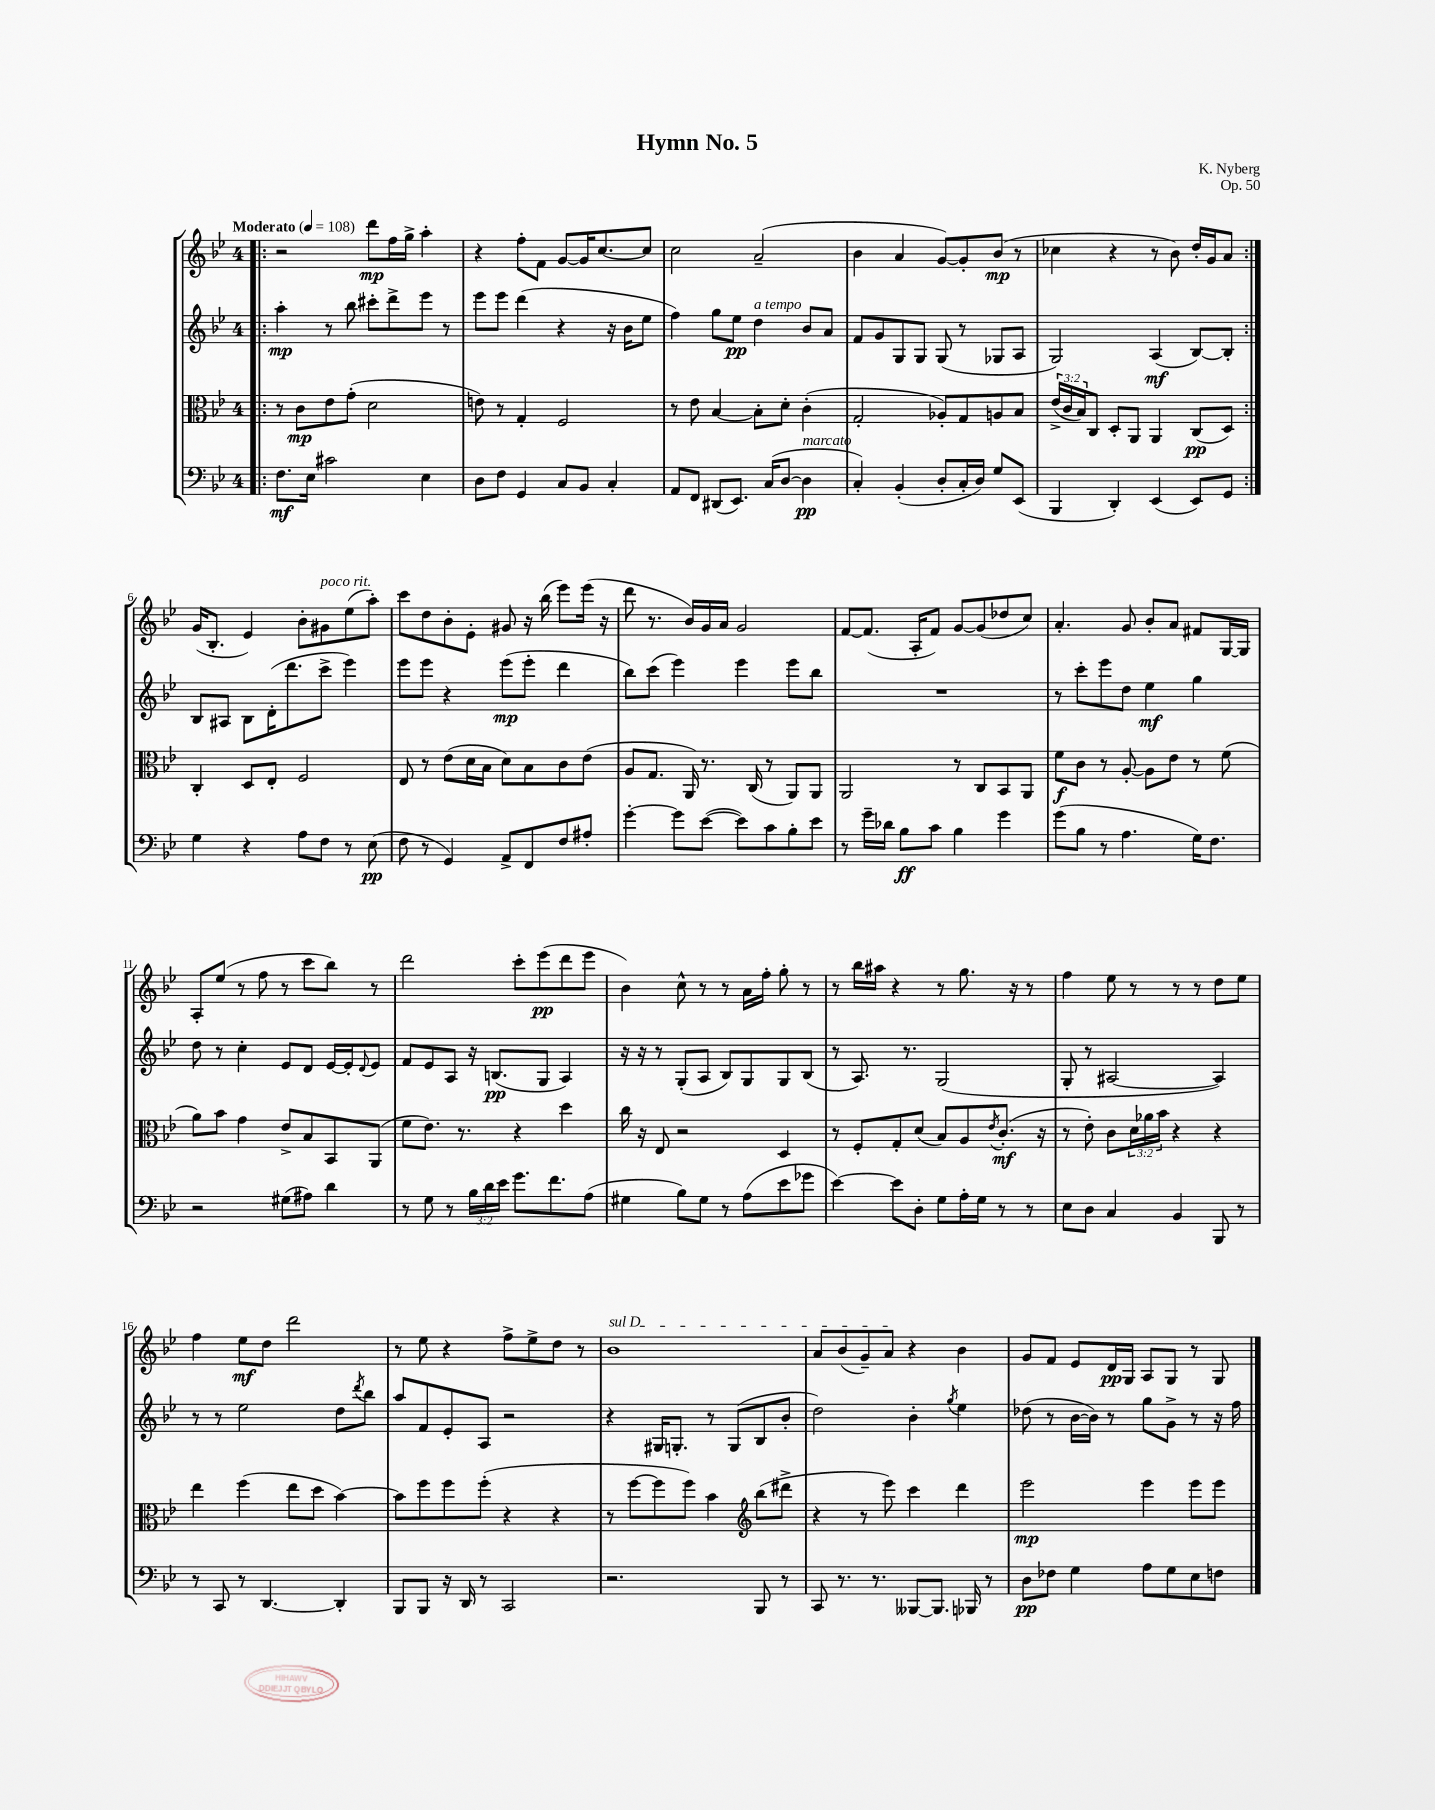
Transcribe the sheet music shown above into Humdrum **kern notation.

**kern	**dynam	**kern	**dynam	**kern	**dynam	**kern	**dynam
*part4	*part4	*part3	*part3	*part2	*part2	*part1	*part1
*staff4	*staff4	*staff3	*staff3	*staff2	*staff2	*staff1	*staff1
*clefF4	*	*clefC3	*	*clefG2	*	*clefG2	*
*k[b-e-]	*	*k[b-e-]	*	*k[b-e-]	*	*k[b-e-]	*
*M4/4	*	*M4/4	*	*M4/4	*	*M4/4	*
*MM108	*	*MM108	*	*MM108	*	*MM108	*
=1!|:	=1!|:	=1!|:	=1!|:	=1!|:	=1!|:	=1!|:	=1!|:
!	!	!	!	!	!	!LO:TX:a:B:t=Moderato	!
8.F\L	mf	8r	.	4aa'\	mp	2r	.
.	.	8c\L	mp	.	.	.	.
16E-\Jk	.	.	.	.	.	.	.
2c#X\	.	8e-\	.	8r	.	.	.
.	.	(8g'\J	.	8bb-\	.	.	.
.	.	2d\	.	8ccc#X'\L	.	8ddd\L	mp
.	.	.	.	8ddd^\	.	16ff\L	.
.	.	.	.	.	.	16gg^\JJ	.
4E-\	.	.	.	8eee-\J	.	4aa'\	.
.	.	.	.	8r	.	.	.
=2	=2	=2	=2	=2	=2	=2	=2
8D\L	.	8en\)	.	8eee-\L	.	4r	.
8F\J	.	8r	.	8eee-\J	.	.	.
4GG/	.	4G'/	.	(4ddd\	.	8ff'\L	.
.	.	.	.	.	.	8f\J	.
8C/L	.	2F/	.	4r	.	[8g/L	.
8BB-/J	.	.	.	.	.	16g/K]	.
.	.	.	.	.	.	[8.cc/	.
4C'/	.	.	.	16r	.	.	.
.	.	.	.	16b-\KL	.	.	.
.	.	.	.	8ee-\J	.	8cc/J]	.
=3	=3	=3	=3	=3	=3	=3	=3
8AA/L	.	8r	.	4ff\)	.	2cc\	.
8FF/J	.	8e-\	.	.	.	.	.
(8DD#X/L	.	[4B-/	.	8gg\L	.	.	.
8.EE-/J)	.	.	.	8ee-\J	pp	.	.
!	!	!	!	!LO:TX:a:i:t=a tempo	!	!	!
.	.	8B-'\L]	.	4dd\	.	(2a~/	.
(16C/KL	.	.	.	.	.	.	.
[8D/J	.	8d'\J	.	.	.	.	.
!LO:TX:a:i:t=marcato	!	!	!	!	!	!	!
4D\]	pp	(4c'\	.	8b-/L	.	.	.
.	.	.	.	8a/J	.	.	.
=4	=4	=4	=4	=4	=4	=4	=4
4C'/)	.	2G'/	.	8f/L	.	4b-\	.
.	.	.	.	8g/	.	.	.
(4BB-'/	.	.	.	8G/	.	4a/	.
.	.	.	.	8G/J	.	.	.
8D'/L	.	8A-X'/L)	.	(8G/	.	[8g/L)	.
16C'/L	.	8G/	.	8r	.	8g'/]	.
16D/JJ)	.	.	.	.	.	.	.
8G/L	.	8An/	.	8G-X/L	.	(8b-/J	mp
(8EE-/J	.	8B-/J	.	8A/J	.	8r	.
=5	=5	=5	=5	=5	=5	=5	=5
4BBB-/	.	(24e-^/LL	.	2G/)	.	4cc-X\	.
.	.	24c/	.	.	.	.	.
.	.	24B-/J)	.	.	.	.	.
.	.	8C/J	.	.	.	.	.
4DD'/)	.	8D'/L	.	.	.	4r	.
.	.	8AA/J	.	.	.	.	.
(4EE-/	.	4AA/	.	(4A/	mf	8r	.
.	.	.	.	.	.	8b-\)	.
8EE-/L)	.	(8C/L	pp	[8B-/L)	.	16dd'/LL	.
.	.	.	.	.	.	16g/J	.
8GG/J	.	8D/J)	.	8B-'/J]	.	8a/J	.
!!LO:LB:g=z
=6:|!	=6:|!	=6:|!	=6:|!	=6:|!	=6:|!	=6:|!	=6:|!
4G\	.	4C'/	.	8B-/L	.	(16g/KL	.
.	.	.	.	.	.	8.B-'/J	.
.	.	.	.	8A#X/J	.	.	.
4r	.	8D/L	.	8B-\L	.	4e-/)	.
.	.	8E-'/J	.	(16d'\K	.	.	.
.	.	.	.	8.ddd\	.	.	.
8A\L	.	2F/	.	.	.	8b-'\L	.
!	!	!	!	!	!	!LO:TX:a:i:t=poco rit.	!
8F\J	.	.	.	8ccc^\J	.	8g#X\	.
8r	.	.	.	4eee-\)	.	(8ee-\	.
(8E-\	pp	.	.	.	.	8aa'\J)	.
=7	=7	=7	=7	=7	=7	=7	=7
8F\	.	8E-/	.	8eee-\L	.	8ccc\L	.
8r	.	8r	.	8eee-\J	.	8dd\	.
4GG/)	.	(8e-\L	.	4r	.	8b-'\	.
.	.	16d\L	.	.	.	8e-'\J	.
.	.	16B-\JJ	.	.	.	.	.
8AA^/L	.	8d\L)	.	(8eee-\L	mp	8g#X/	.
8FF/	.	8B-\	.	8eee-'\J	.	16r	.
.	.	.	.	.	.	(16bb-\	.
8F/	.	8c\	.	4ddd\	.	8eee-\L)	.
8A#X'/J	.	(8e-\J	.	.	.	(16eee-\Jk	.
.	.	.	.	.	.	16r	.
=8	=8	=8	=8	=8	=8	=8	=8
[4g'\	.	8A/L	.	8bb-\L)	.	8ddd\	.
.	.	8.G/J	.	(8ccc\J	.	8.r	.
8g\L]	.	.	.	4eee-\)	.	.	.
.	.	16AA/)	.	.	.	16b-/LL)	.
([8e-\J	.	8.r	.	.	.	16g/	.
.	.	.	.	.	.	16a/JJ	.
8e-\L])	.	.	.	4eee-\	.	2g/	.
.	.	(16C/	.	.	.	.	.
8c\	.	8r	.	.	.	.	.
8B-'\	.	8AA/L)	.	8eee-\L	.	.	.
8e-\J	.	8AA/J	.	8bb-\J	.	.	.
=9	=9	=9	=9	=9	=9	=9	=9
8r	.	2AA/	.	1r	.	[8f/L	.
16g~\LL	.	.	.	.	.	(8.f/J]	.
16d-X\JJ	.	.	.	.	.	.	.
8B-\L	ff	.	.	.	.	.	.
.	.	.	.	.	.	16A'/KL	.
8c\J	.	.	.	.	.	8f/J)	.
4B-\	.	8r	.	.	.	[8g/L	.
.	.	8C/L	.	.	.	(8g/]	.
4g\	.	8BB-/	.	.	.	8dd-X/	.
.	.	8AA/J	.	.	.	8cc/J)	.
=10	=10	=10	=10	=10	=10	=10	=10
(8g\L	.	8f\L	f	8r	.	4.a'/	.
8B-\J	.	8c\J	.	8ccc'\L	.	.	.
8r	.	8r	.	8eee-\	.	.	.
4.A\	.	[8A'/	.	8dd\J	.	8g/	.
.	.	8A\L]	.	4ee-\	mf	8b-'/L	.
.	.	8e-\J	.	.	.	8a/J	.
16G\KL)	.	8r	.	4gg\	.	8f#X/L	.
8.F\J	.	.	.	.	.	.	.
.	.	(8f\	.	.	.	[16G/L	.
.	.	.	.	.	.	16G/JJ]	.
!!LO:LB:g=z
=11	=11	=11	=11	=11	=11	=11	=11
2r	.	8a\L)	.	8dd\	.	8A'/L	.
.	.	8b-\J	.	8r	.	(8ee-/J	.
.	.	4g\	.	4cc'\	.	8r	.
.	.	.	.	.	.	8ff\	.
(8G#X\L	.	8e-^/L	.	8e-/L	.	8r	.
8A#X\J)	.	8B-/	.	8d/J	.	8ccc\L	.
4d\	.	8BB-/	.	[16e-/LL	.	8bb-\J)	.
.	.	.	.	16e-'/J]	.	.	.
.	.	.	.	8qqd/	.	.	.
.	.	(8AA/J	.	8e-/J	.	8r	.
=12	=12	=12	=12	=12	=12	=12	=12
8r	.	8f\L	.	8f/L	.	2ddd\	.
8G\	.	8.e-\J)	.	8e-/	.	.	.
8r	.	.	.	8A/J	.	.	.
.	.	8.r	.	.	.	.	.
24B-\LL	.	.	.	16r	.	.	.
24d\	.	.	.	.	.	.	.
.	.	.	.	(8.Bn/L	pp	.	.
24e-\JJ	.	.	.	.	.	.	.
8.g\L	.	4r	.	.	.	8ccc'\L	.
.	.	.	.	8G/J	.	(8eee-\	pp
8.f\	.	.	.	.	.	.	.
.	.	4dd\	.	4A/)	.	8ddd\	.
(8A\J	.	.	.	.	.	8eee-\J	.
=13	=13	=13	=13	=13	=13	=13	=13
4G#X\	.	16cc\	.	16r	.	4b-\)	.
.	.	16r	.	16r	.	.	.
.	.	8E-/	.	8r	.	.	.
8B-\L)	.	2r	.	(8G'/L	.	8cc^^\	.
8G#\J	.	.	.	8A/J	.	8r	.
8r	.	.	.	8B-/L)	.	8r	.
(8A\L	.	.	.	8G/	.	16a\LL	.
.	.	.	.	.	.	16ff'\JJ	.
8e-\	.	4D/	.	8G/	.	8gg'\	.
8g-X\J	.	.	.	(8B-/J	.	8r	.
=14	=14	=14	=14	=14	=14	=14	=14
[4e-\)	.	8r	.	8r	.	8r	.
.	.	8F'/L	.	8.A/)	.	16bb-\LL	.
.	.	.	.	.	.	16aa#X\JJ	.
8e-\L]	.	8G'/	.	.	.	4r	.
.	.	.	.	8.r	.	.	.
8D'\J	.	(8d/J	.	.	.	.	.
8G\L	.	8B-/L)	.	(2G/	.	8r	.
16A'\L	.	8A/	.	.	.	8.gg\	.
16G\JJ	.	.	.	.	.	.	.
.	.	8qe-/	.	.	.	.	.
8r	.	(8.c'/J	mf	.	.	.	.
.	.	.	.	.	.	16r	.
8r	.	.	.	.	.	8r	.
.	.	16r	.	.	.	.	.
=15	=15	=15	=15	=15	=15	=15	=15
8E-\L	.	8r	.	8G'/	.	4ff\	.
8D\J	.	8e-'\)	.	8r	.	.	.
4C/	.	8c\L	.	[2A#X/	.	8ee-\	.
.	.	24d\L	.	.	.	8r	.
.	.	24a-X\	.	.	.	.	.
.	.	24b-\JJ	.	.	.	.	.
4BB-/	.	4r	.	.	.	8r	.
.	.	.	.	.	.	8r	.
8BBB-/	.	4r	.	4A#/])	.	8dd\L	.
8r	.	.	.	.	.	8ee-\J	.
!!LO:LB:g=z
=16	=16	=16	=16	=16	=16	=16	=16
8r	.	4ee-\	.	8r	.	4ff\	.
8CC/	.	.	.	8r	.	.	.
8r	.	(4ff\	.	2ee-\	.	8ee-\L	mf
[4.DD/	.	.	.	.	.	8dd\J	.
.	.	8ee-\L	.	.	.	2ddd\	.
.	.	8dd\J	.	.	.	.	.
4DD'/]	.	[4b-\)	.	8dd\L	.	.	.
.	.	.	.	8qddd/	.	.	.
.	.	.	.	8bb-\J	.	.	.
=17	=17	=17	=17	=17	=17	=17	=17
8BBB-/L	.	8b-\L]	.	8aa/L	.	8r	.
8BBB-/J	.	8ff\	.	8f/	.	8ee-\	.
16r	.	8ff\	.	8e-'/	.	4r	.
16DD/	.	.	.	.	.	.	.
8r	.	(8ff'\J	.	8A/J	.	.	.
2CC/	.	4r	.	2r	.	8ff^\L	.
.	.	.	.	.	.	8ee-^\	.
.	.	4r	.	.	.	8dd\J	.
.	.	.	.	.	.	8r	.
=18	=18	=18	=18	=18	=18	=18	=18
!	!	!	!	!	!	!LO:TX:a:i:t=sul D	!
2.r	.	8r	.	4r	.	1b-	.
.	.	[8ff\L	.	.	.	.	.
.	.	8ff\]	.	16G#X/KL	.	.	.
.	.	.	.	8.Gn'/J	.	.	.
.	.	8ff\J)	.	.	.	.	.
.	.	4b-\	.	8r	.	.	.
.	.	.	.	(8G/L	.	.	.
*	*	*clefG2	*	*	*	*	*
8BBB-/	.	(8bb-\L	.	8B-/	.	.	.
8r	.	8ddd#X^\J	.	8b-'/J	.	.	.
=19	=19	=19	=19	=19	=19	=19	=19
8CC/	.	4r	.	2dd\)	.	8a/L	.
8.r	.	.	.	.	.	(8b-/	.
.	.	8r	.	.	.	8g~/)	.
8.r	.	.	.	.	.	.	.
.	.	8eee-\)	.	.	.	8a/J	.
[8BBB--X/L	.	4ccc\	.	4b-'\	.	4r	.
8.BBB--/J]	.	.	.	.	.	.	.
.	.	.	.	8qgg/	.	.	.
.	.	4ddd\	.	4ee-\	.	4b-\	.
16BBB-X/	.	.	.	.	.	.	.
8r	.	.	.	.	.	.	.
=20	=20	=20	=20	=20	=20	=20	=20
8D\L	pp	2eee-\	mp	(8dd-X\	.	8g/L	.
8F-X\J	.	.	.	8r	.	8f/J	.
4G\	.	.	.	[16b-\LL	.	8e-/L	.
.	.	.	.	16b-\JJ])	.	.	.
.	.	.	.	8r	.	16d/L	pp
.	.	.	.	.	.	16G/JJ	.
8A\L	.	4eee-\	.	8gg\L	.	8A/L	.
8G\	.	.	.	8g^\J	.	8G/J	.
8E-\	.	8eee-\L	.	8r	.	8r	.
8Fn\J	.	8eee-\J	.	16r	.	8G/	.
.	.	.	.	16ff\	.	.	.
==	==	==	==	==	==	==	==
*-	*-	*-	*-	*-	*-	*-	*-
